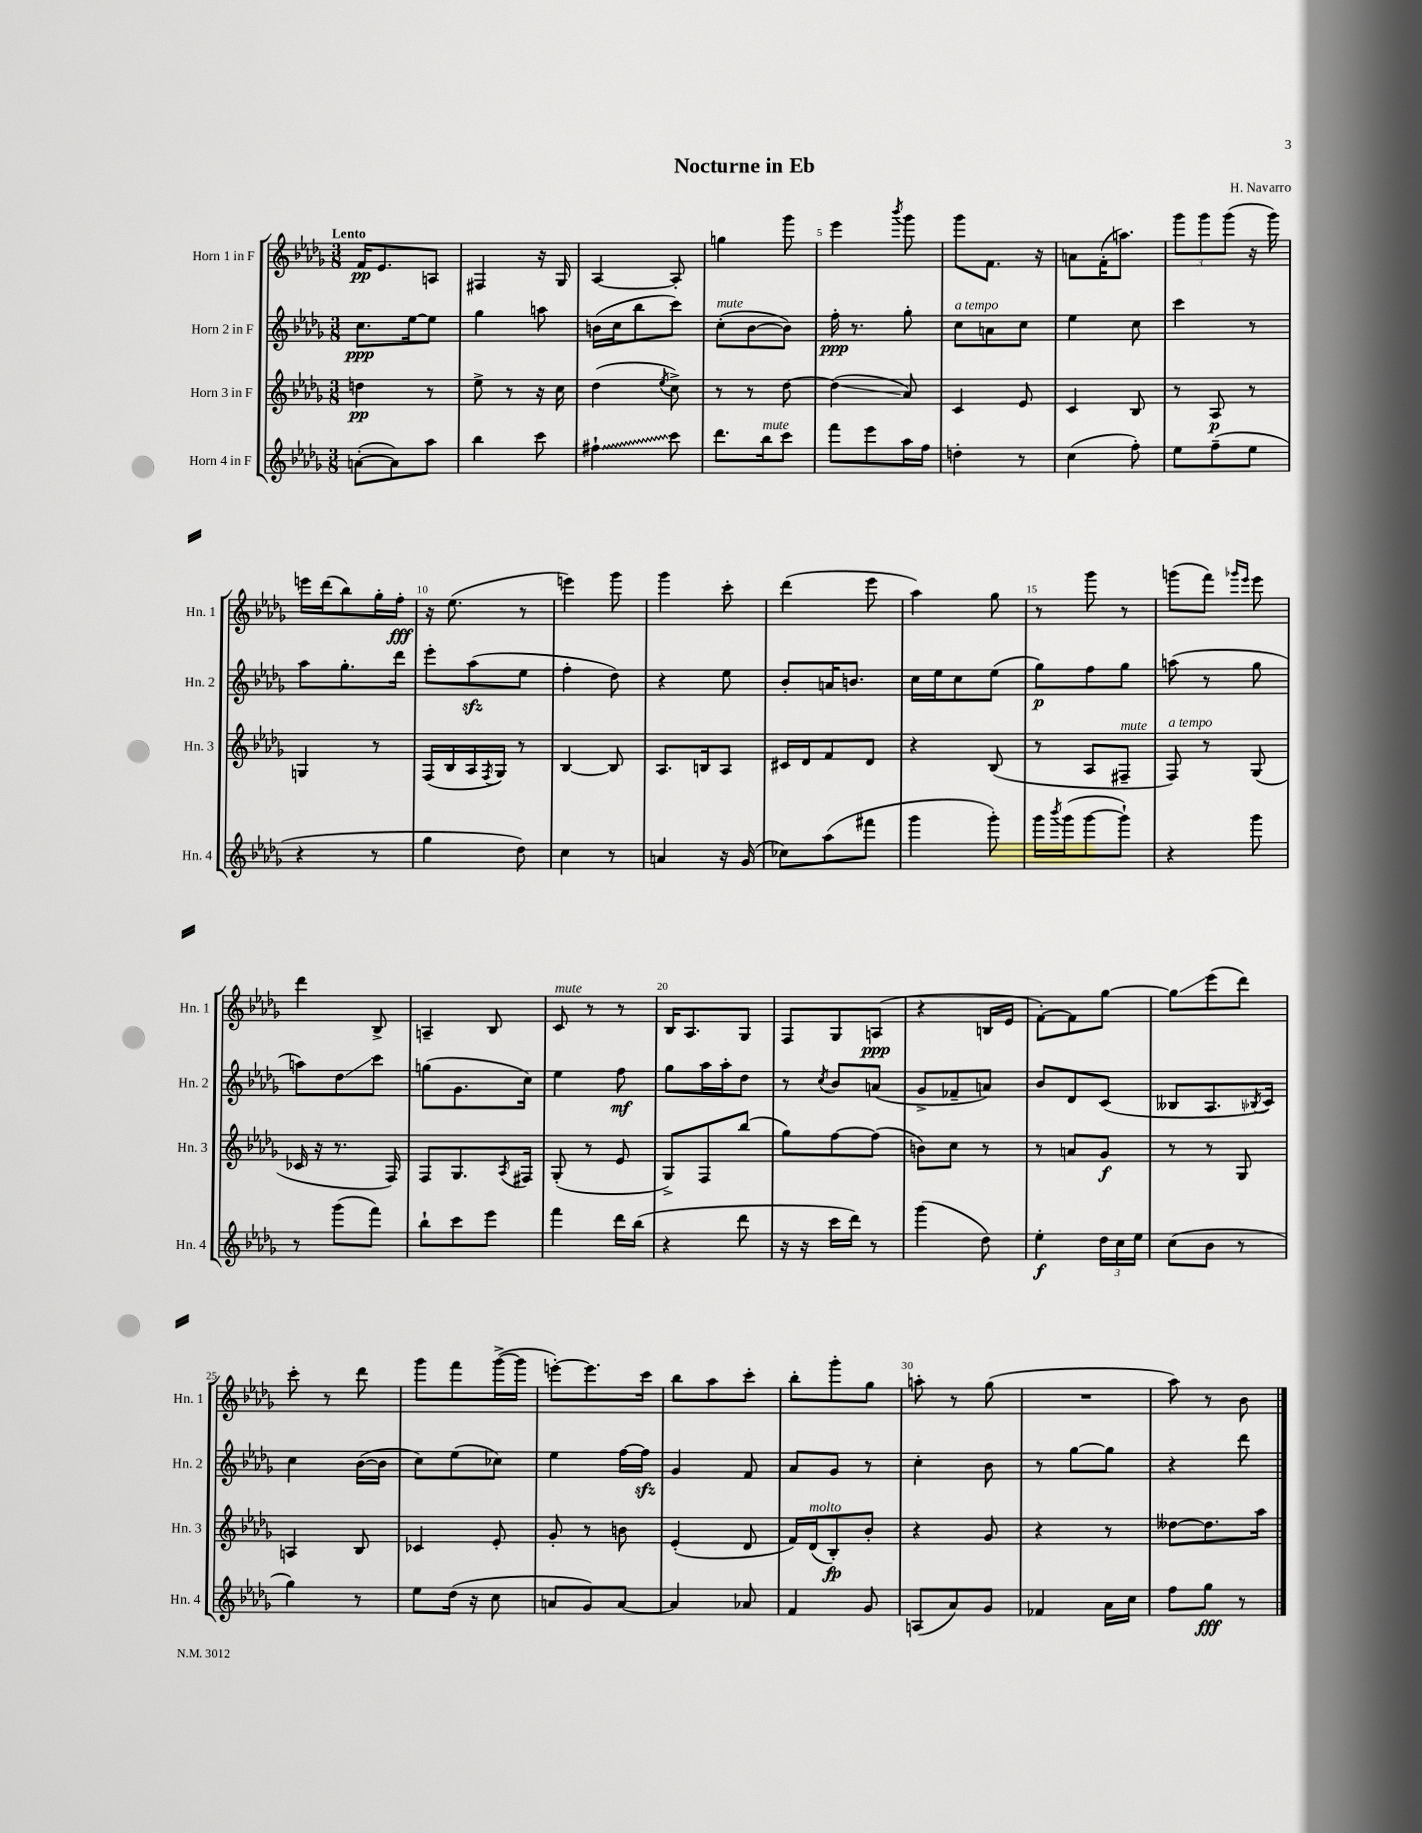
\header { title = "Nocturne in Eb" composer = "H. Navarro" }
<<
\new StaffGroup <<
\new Staff = "s0" \with { instrumentName = "Horn 1 in F" shortInstrumentName = "Hn. 1" } {
    \clef treble \key des \major \numericTimeSignature \time 3/8 \tempo "Lento"
    f'16\pp ees'8. a8 |
    fis4 r16 ges16 |
    aes4~ aes8-. |
    g''4 ges'''8 |
    ees'''4 \acciaccatura { bes'''8 } ges'''8 |
    ges'''8 f'8. r16 |
    a'8 f'16-.( a''8.) |
    \tuplet 3/2 { ges'''8 ges'''8 ges'''8( } r16 ges'''16) |
    e'''16 des'''16( bes''8) ges''16-. f''16-.\fff |
    r16 ees''8.( r8 |
    e'''4) ges'''8 |
    ges'''4 c'''8-. |
    des'''4( ees'''8 |
    aes''4) ges''8 |
    r8 ges'''8 r8 |
    g'''8( f'''8) \grace { ges'''16 ees'''16 } ees'''8 |
    des'''4 bes8-> |
    a4-- bes8 |
    c'8^\markup { \italic "mute" } r8 r8 |
    bes16 aes8. ges8 |
    f8 ges8 a8\ppp( |
    r4 b16 ees'16 |
    f'8~-.) f'8 ges''8~ |
    ges''8\glissando ees'''8( des'''8) |
    c'''8-. r8 des'''8 |
    ges'''8 f'''8 ges'''16~->( ges'''16 |
    e'''8~-.) e'''8. c'''16 |
    bes''8 aes''8 c'''8-. |
    bes''8-. ges'''8-. ges''8 |
    a''8-. r8 ges''8( |
    R4. |
    aes''8) r8 bes'8 \bar "|." |
}
\new Staff = "s1" \with { instrumentName = "Horn 2 in F" shortInstrumentName = "Hn. 2" } {
    \clef treble \key des \major \numericTimeSignature \time 3/8
    c''8.\ppp ees''16~ ees''8 |
    ges''4 a''8 |
    b'16( c''16 bes''8 c'''8) |
    c''8-.^\markup { \italic "mute" }( bes'8~ bes'8) |
    f''16-.\ppp r8. ges''8-. |
    c''8^\markup { \italic "a tempo" } a'8 c''8 |
    ees''4 c''8 |
    c'''4 r8 |
    aes''8 ges''8.-. des'''16 |
    ees'''8-. aes''8\sfz( ees''8 |
    f''4-. des''8) |
    r4 ees''8 |
    bes'8-. a'16 b'8. |
    c''16 ees''16 c''8 ees''8( |
    ges''8\p) f''8 ges''8 |
    a''8( r8 ges''8 |
    a''8) des''8\glissando c'''8 |
    g''8( ges'8. c''16) |
    ees''4 f''8\mf |
    ges''8 aes''16 aes''16-. des''8 |
    r8 \acciaccatura { c''8 } bes'8 a'8( |
    ges'8-> fes'8-- a'8) |
    bes'8 des'8 c'8( |
    beses8 aes8. \acciaccatura { bes8 } c'16) |
    c''4 bes'16~( bes'16 |
    c''8) ees''8( ces''8) |
    ees''4 f''16~ f''16\sfz |
    ges'4 f'8 |
    aes'8 ges'8 r8 |
    c''4-. bes'8 |
    r8 ges''8~ ges''8 |
    r4 des'''8 \bar "|." |
}
\new Staff = "s2" \with { instrumentName = "Horn 3 in F" shortInstrumentName = "Hn. 3" } {
    \clef treble \key des \major \numericTimeSignature \time 3/8
    d''4\pp r8 |
    ees''8-> r8 r16 c''16 |
    des''4( \acciaccatura { ees''8 } c''8->) |
    r8 r8 des''8~ |
    des''4\glissando( aes'8) |
    c'4 ees'8 |
    c'4 bes8 |
    r8 aes8\p r8 |
    g4 r8 |
    f16( bes16 aes16 \acciaccatura { f8 } ges16) r8 |
    bes4~ bes8 |
    aes8. b16 aes8 |
    cis'16 des'16 f'8 des'8 |
    r4 bes8( |
    r8 aes8 fis8--^\markup { \italic "mute" } |
    f8^\markup { \italic "a tempo" }) r8 ges8( |
    ces'16 r16 r8. f16) |
    f8 ges8. \acciaccatura { aes8 } fis16 |
    ges8-.( r8 ees'8 |
    ges8->) f8 bes''8( |
    ges''8) f''8~ f''8( |
    b'8) c''8 r8 |
    r8 a'8 ges'8\f |
    r8 r8 ges8 |
    a4 bes8 |
    ces'4 ees'8-. |
    ges'8-. r8 b'8 |
    ees'4-.( des'8 |
    f'16) des'16^\markup { \italic "molto" }( bes8-.\fp) bes'8-. |
    r4 ges'8 |
    r4 r8 |
    deses''8~ deses''8. aes''16 \bar "|." |
}
\new Staff = "s3" \with { instrumentName = "Horn 4 in F" shortInstrumentName = "Hn. 4" } {
    \clef treble \key des \major \numericTimeSignature \time 3/8
    a'8~-.( a'8) aes''8 |
    bes''4 c'''8 |
    \once \override Glissando.style = #'zigzag fis''4-!\glissando c'''8 |
    des'''8. bes''16^\markup { \italic "mute" } c'''8 |
    f'''8 ees'''8 aes''16 f''16 |
    d''4-. r8 |
    c''4( f''8-.) |
    ees''8 f''8--( ees''8 |
    r4 r8 |
    ges''4 des''8) |
    c''4 r8 |
    a'4 r16 ges'16( |
    ces''8) aes''8( fis'''8 |
    ges'''4 ges'''8-.) |
    ges'''16 \acciaccatura { bes'''8 } ges'''16( ges'''8~ ges'''8-!) |
    r4 ges'''8 |
    r8 ges'''8( f'''8) |
    bes''8-! c'''8 ees'''8 |
    f'''4 des'''16 bes''16( |
    r4 des'''8 |
    r16 r16 c'''16 des'''16) r8 |
    ges'''4( des''8) |
    ees''4-.\f \tuplet 3/2 { des''16 c''16 ees''16 } |
    c''8( bes'8 r8 |
    ges''4) r8 |
    ees''8 des''16( r16 c''8 |
    a'8 ges'8) a'8~ |
    a'4 aes'8 |
    f'4 ges'8 |
    a8( aes'8) ges'8 |
    fes'4 aes'16 c''16 |
    f''8 ges''8\fff r8 \bar "|." |
}
>>
>>
\layout { \context { \Score \override BarNumber.break-visibility = ##(#f #t #t) barNumberVisibility = #(every-nth-bar-number-visible 5) } }
